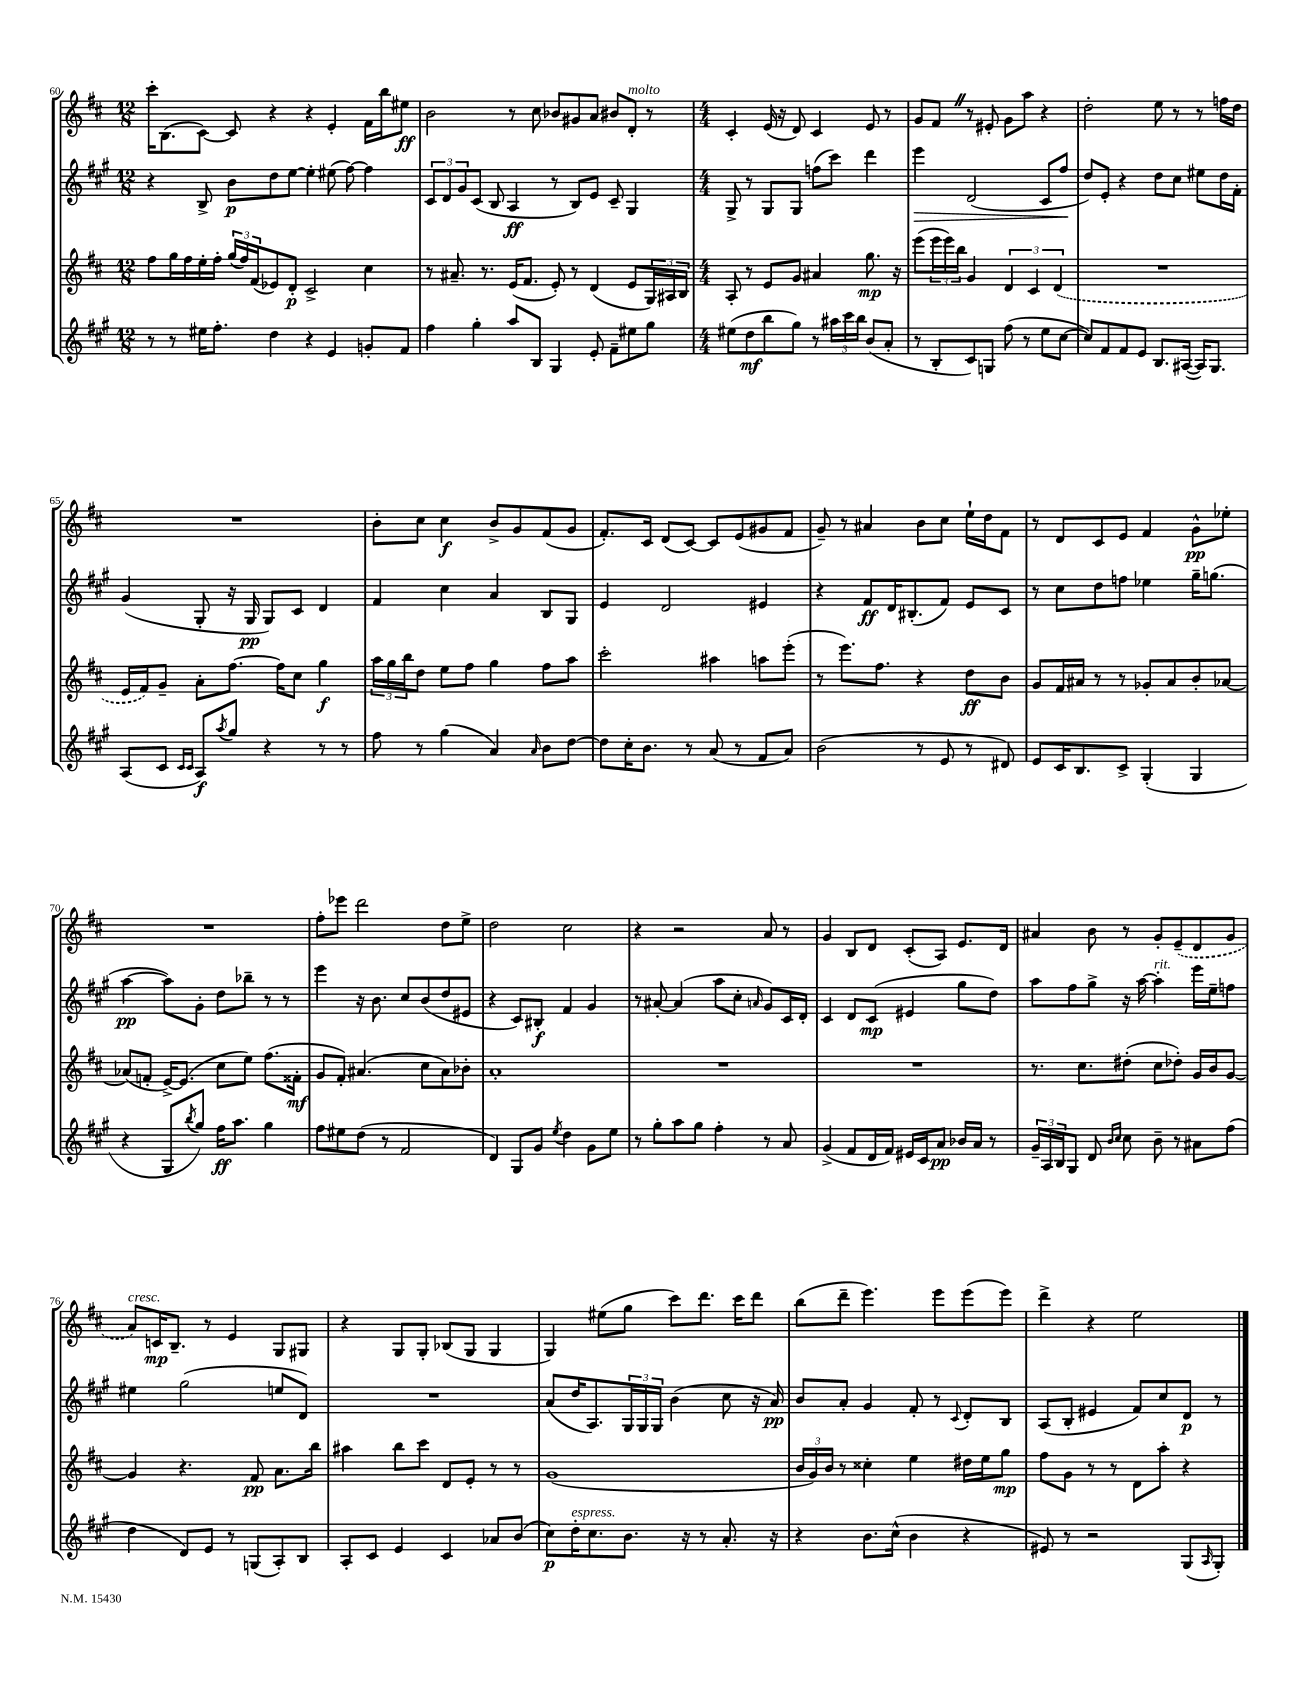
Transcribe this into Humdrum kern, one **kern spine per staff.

**kern	**kern	**kern	**kern
*staff4	*staff3	*staff2	*staff1
*clefG2	*clefG2	*clefG2	*clefG2
*k[f#c#g#]	*k[f#c#]	*k[f#c#g#]	*k[f#c#]
*M12/8	*M12/8	*M12/8	*M12/8
8r	8ff#	4r	16ccc#'
.	.	.	(8.B
8r	16gg	.	.
.	16ff#	.	.
16ee#	16ee'	8B^	[8c#)
8.ff#'	16ff#'	.	.
.	(24gg	8b	8c#]
.	24ff#)	.	.
.	(24f#	.	.
4dd	8e-)	8dd	4r
.	8d'	[8ee	.
4r	2c#^	4ee']	4r
4e	.	(8ee#	4e'
.	.	[8ff#)	.
8g'	4cc#	4ff#]	16f#
.	.	.	16bb
8f#	.	.	8ee#
=	=	=	=
4ff#	8r	12c#	2b
.	.	12d	.
.	8.a#~	.	.
.	.	12g#	.
4gg#'	.	(8c#	.
.	8.r	.	.
.	.	8B	.
8aa	(16e	4A	8r
.	8.f#	.	.
8B	.	.	8cc#
4G#	8e')	8r	8b-
.	8r	8B)	8g#
8e'	(4d	8e	8a
8f#~	.	8c#~	8b#
8ee#	8e	4G#	8d'
8gg#	24G)	.	8r
.	24A#	.	.
.	24B	.	.
=	=	=	=
*M4/4	*M4/4	*M4/4	*M4/4
(8ee#	8A'	8G#^	4c#'
8dd	8r	8r	.
8bb	8e	8G#	(16e
.	.	.	16r
8gg#)	8g	8G#	8d)
8r	4a#	(8ff	4c#
24aa#	.	8ccc#)	.
24ccc#	.	.	.
24bb	.	.	.
(8b	8.gg	4ddd	8e
8a'	.	.	8r
.	16r	.	.
=	=	=	=
8r	(8eee	4eee	8g
8B'	24eee	.	8f#
.	24eee)	.	.
.	24bb	.	.
8c#)	4g	(2d	8r
8G	.	.	8e#'
(8ff#	6d	.	8g
8r	.	.	8aa
.	6c#	.	.
8ee	.	8c#	4r
.	(6d	.	.
[8cc#	.	8ff#	.
=	=	=	=
8cc#])	1r	8dd)	2dd'
8f#	.	8e'	.
8f#	.	4r	.
8e	.	.	.
8.B	.	8dd	8ee
.	.	8cc#	8r
([16A#	.	.	.
16A#])	.	8ee#	8r
8.G#	.	.	.
.	.	16dd	16ff
.	.	16f#'	16dd
=	=	=	=
(8A	16e	(4g#	1r
.	16f#)	.	.
8c#	8g~	.	.
16qqc#	.	.	.
16qqc#	.	.	.
8A)	8a'	8G#'	.
8qaa	.	.	.
8gg#	[8.ff#	16r	.
.	.	16G#	.
4r	.	8G#)	.
.	16ff#]	.	.
.	8cc#	8c#	.
8r	4gg	4d	.
8r	.	.	.
=	=	=	=
8ff#	24aa	4f#	8b'
.	24gg	.	.
.	24bb	.	.
8r	8dd	.	8cc#
(4gg#	8ee	4cc#	4cc#
.	8ff#	.	.
4a)	4gg	4a	8b^
.	.	.	8g
16qqa	.	.	.
8b	8ff#	8B	(8f#
[8dd	8aa	8G#	8g
=	=	=	=
8dd]	2ccc#'	4e	8.f#')
16cc#'	.	.	.
8.b	.	.	16c#
.	.	2d	(8d
8r	.	.	[8c#)
(8a	4aa#	.	8c#]
8r	.	.	(8e
8f#	8aa	4e#	8g#
8a)	(8eee'	.	8f#
=	=	=	=
(2b	8r	4r	8g~)
.	8.eee)	.	8r
.	.	8f#	4a#
.	8.ff#	.	.
.	.	16d	.
.	.	(8.B#'	.
8r	4r	.	8b
8e	.	8f#)	8cc#
8r	8dd	8e	16ee`
.	.	.	16dd
8d#)	8b	8c#	8f#
=	=	=	=
8e	8g	8r	8r
16c#	16f#	8cc#	8d
8.B	16a#	.	.
.	8r	8dd	8c#
8c#^	8r	8ff	8e
(4G#'	8g-'	4ee-	4f#
.	8a#	.	.
4G#	8b'	16gg#~	8g^^
.	.	(8.gg	.
.	[8a-	.	8ee-'
=	=	=	=
4r	(8a-]	[4aa	1r
.	8f'	.	.
8G#	[16e^)	8aa])	.
.	(8.e]	.	.
8qbb	.	.	.
8gg#)	.	8g#'	.
16ff#	8cc#	8dd	.
8.aa	.	.	.
.	8ee)	8bb-~	.
4gg#	(8.ff#	8r	.
.	.	8r	.
.	16f##'	.	.
=	=	=	=
8ff#	8g	4eee	8ff#'
8ee#	8f#')	.	8eee-
(8dd	(4.a#	16r	2ddd
.	.	8.b	.
8r	.	.	.
2f#	.	8cc#	.
.	8cc#	(8b	.
.	8a#)	8dd	8dd
.	8b-'	8e#	8ee^
=	=	=	=
4d)	1a'	4r	2dd
8G#	.	8c#)	.
8g#	.	8B#'	.
8qee	.	.	.
4dd	.	4f#	2cc#
8g#	.	4g#	.
8ee	.	.	.
=	=	=	=
8r	1r	8r	4r
8gg#'	.	[8a#'	.
8aa	.	(4a#]	2r
8gg#	.	.	.
4ff#'	.	8aa	.
.	.	8cc#'	.
.	.	16qqa	.
8r	.	8g#)	8a
8a	.	16c#	8r
.	.	16d'	.
=	=	=	=
(4g#^	1r	4c#	4g
8f#	.	8d	8B
16d	.	(8c#	8d
16f#)	.	.	.
16e#	.	4e#	(8c#'
16c#	.	.	.
8a	.	.	8A)
16b-	.	8gg#	8.e
16a	.	.	.
8r	.	8dd)	.
.	.	.	16d
=	=	=	=
24g#~	8.r	8aa	4a#
24A	.	.	.
24B	.	.	.
8G#	.	8ff#	.
.	8.cc#	.	.
8d	.	8gg#^	8b
16qqb	.	.	.
16qqcc#	.	.	.
8cc#	(8dd#'	16r	8r
.	.	[16aa	.
8b~	8cc#	4aa']	8g'
8r	8dd-')	.	(8e~
8a#	16g	16eee	8d
.	16b	16ee~	.
(8ff#	[8g	8ff	8g
=	=	=	=
4dd	4g]	4ee#	8a)
.	.	.	16c
.	.	.	8.B~
8d)	4.r	(2gg#	.
8e	.	.	8r
8r	.	.	4e
(8G	8f#	.	.
8A')	8.a	8ee	8G
8B	.	8d)	8G#
.	16bb	.	.
=	=	=	=
8A'	4aa#	1r	4r
8c#	.	.	.
4e	8bb	.	8G
.	8ccc#	.	8G'
4c#	8d	.	(8B-
.	8e'	.	8G
8a-	8r	.	4G
(8b	8r	.	.
=	=	=	=
8cc#)	(1g	(8a	4G)
16dd'	.	16dd	.
8.cc#	.	8.A)	.
.	.	.	(8ee#
8.b	.	24G#	8gg
.	.	24G#	.
.	.	24G#	.
.	.	(4b	8ccc#)
16r	.	.	.
8r	.	.	8.ddd
8.a'	.	8cc#	.
.	.	.	16ccc#
.	.	16r	8ddd
16r	.	16a)	.
=	=	=	=
4r	24b	8b	(8bb
.	24g)	.	.
.	24b	.	.
.	8r	8a'	8ddd~
8.b	4cc##'	4g#	4.eee)
(16cc#^^	.	.	.
4b	4ee	8f#'	.
.	.	8r	8eee
.	.	8qqc#	.
4r	16dd#	8d'	(8eee
.	16ee	.	.
.	8gg	8B	8eee)
=	=	=	=
8e#)	8ff#	(8A	4ddd^
8r	8g	8B'	.
2r	8r	4e#	4r
.	8r	.	.
.	8d	8f#)	2ee
.	8aa'	8cc#	.
(8G#	4r	8d	.
16qqA	.	.	.
8G#')	.	8r	.
==	==	==	==
*-	*-	*-	*-
